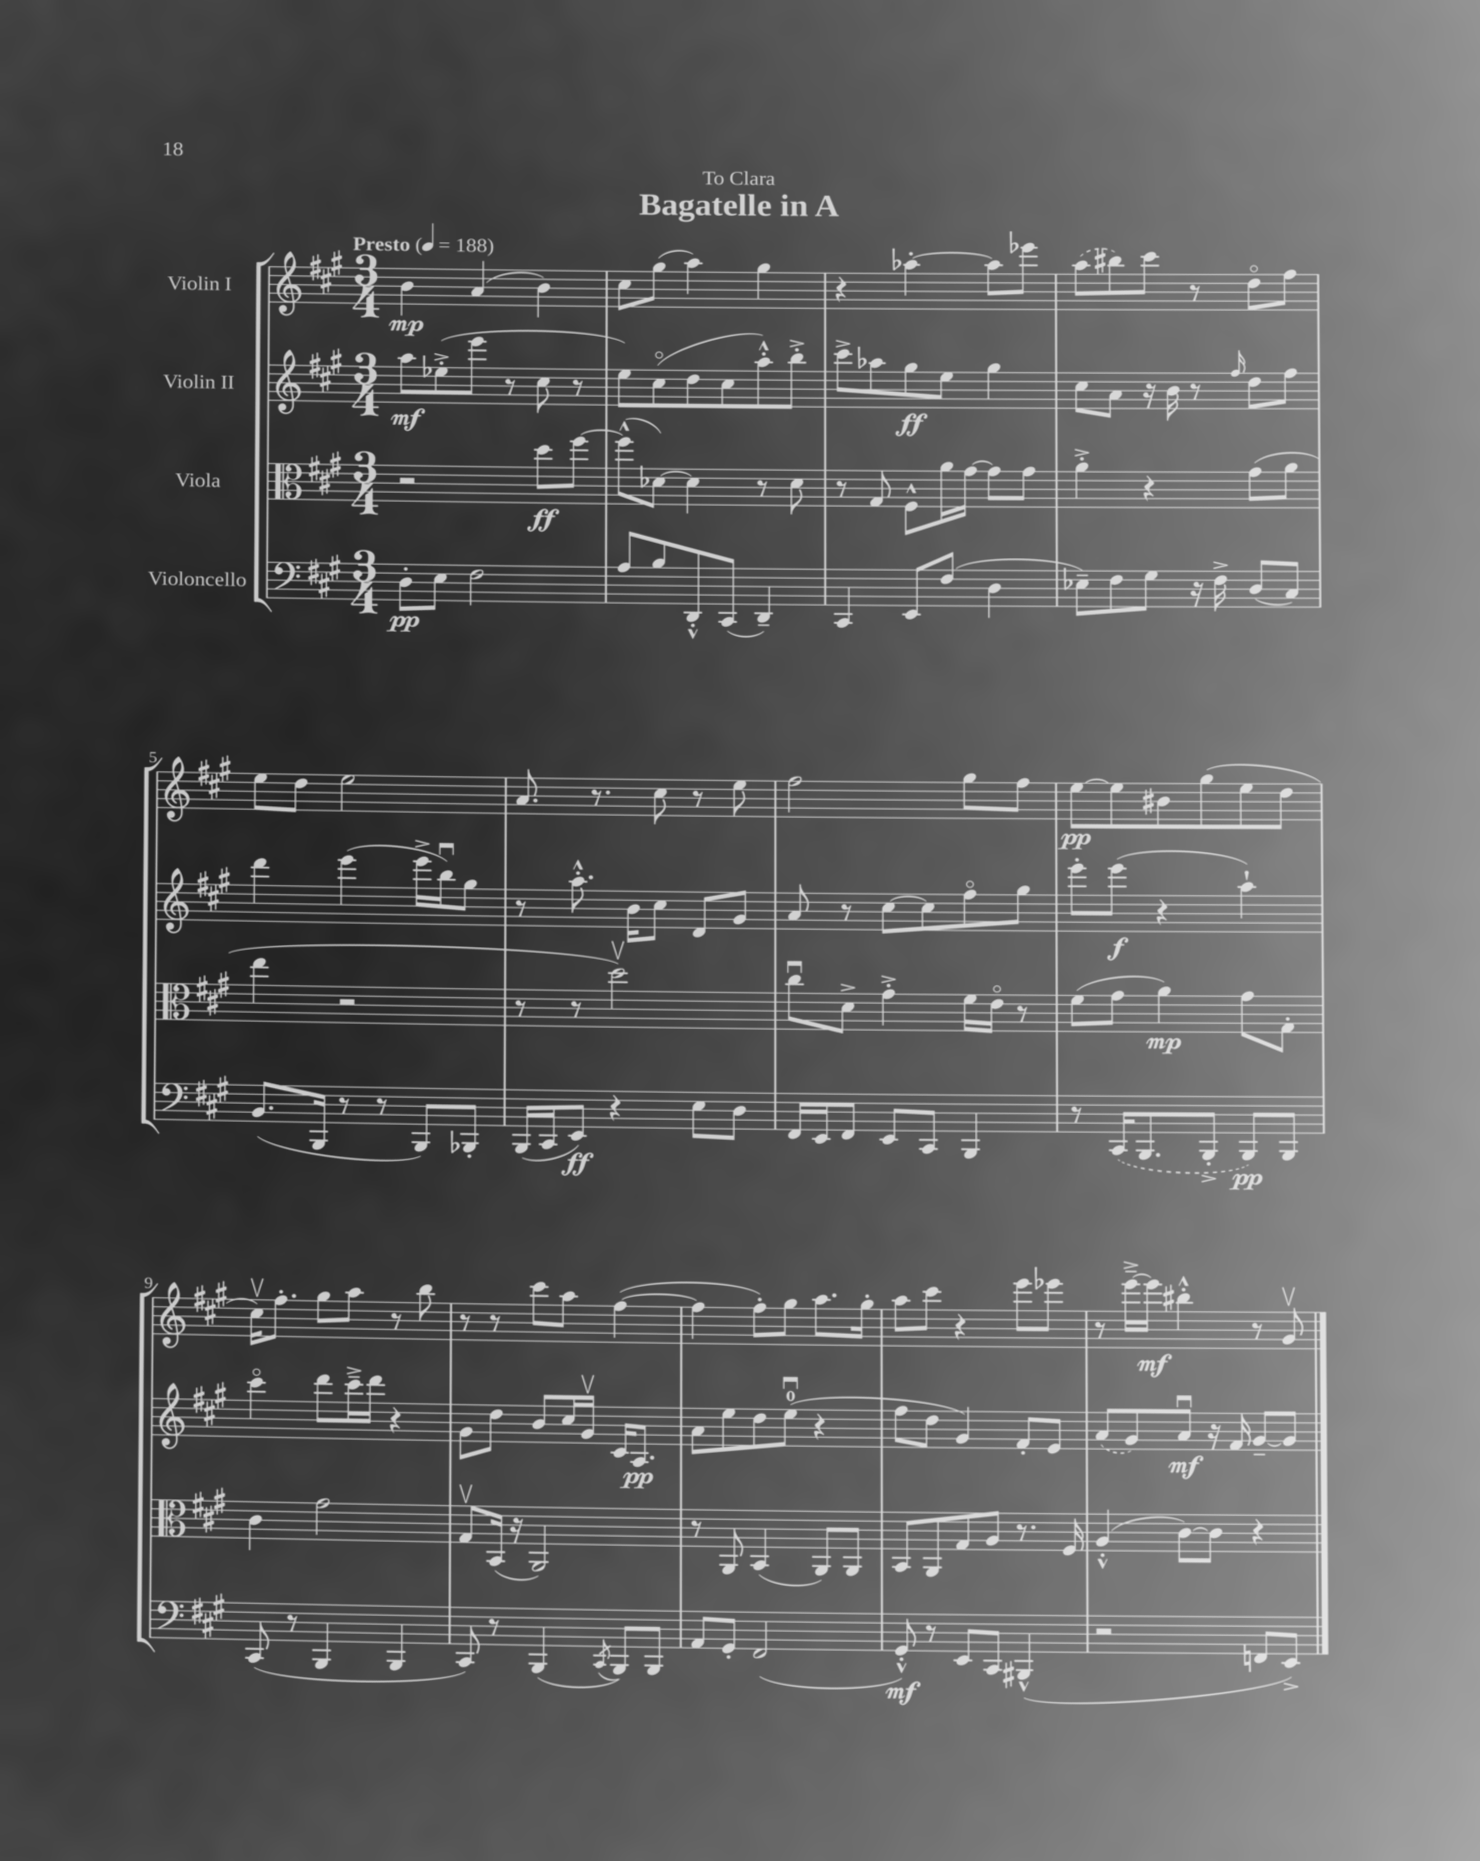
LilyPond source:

\header { title = "Bagatelle in A" dedication = "To Clara" }
<<
\new StaffGroup <<
\new Staff = "s0" \with { instrumentName = "Violin I" } {
    \clef treble \key a \major \numericTimeSignature \time 3/4 \tempo "Presto" 4 = 188
    b'4\mp a'4( b'4) |
    cis''8 gis''8( a''4) gis''4 |
    r4 aes''4~-. aes''8 ees'''8 |
    \once \slurDashed a''8( bis''8) cis'''8 r8 d''8\flageolet fis''8 |
    e''8 d''8 e''2 |
    a'8. r8. cis''8 r8 e''8 |
    fis''2 gis''8 fis''8 |
    e''8~\pp e''8 bis'8 gis''8( e''8 d''8 |
    cis''16\upbow) fis''8.-. gis''8 a''8 r8 b''8 |
    r8 r8 cis'''8 a''8 fis''4~( |
    fis''4 fis''8-.) gis''8 a''8. gis''16-. |
    a''8 cis'''8 r4 e'''8 ees'''8 |
    r8 e'''16~---> e'''16\mf bis''4-.-^ r8 gis'8\upbow \bar "|." |
}
\new Staff = "s1" \with { instrumentName = "Violin II" } {
    \clef treble \key a \major \numericTimeSignature \time 3/4
    a''8\mf ees''8-.->( e'''8 r8 cis''8 r8 |
    e''8) cis''8\flageolet( d''8 cis''8 a''8-.-^) b''8-.-> |
    cis'''8-> aes''8 gis''8\ff e''8 gis''4 |
    cis''8 a'8 r16 b'16 r8 \grace { fis''16 } d''8 fis''8 |
    d'''4 e'''4( e'''16-> b''16\downbow) gis''8 |
    r8 a''8.-.-^ b'16 cis''8 d'8 gis'8 |
    a'8 r8 cis''8~ cis''8 fis''8\flageolet gis''8 |
    e'''8-. e'''8\f( r4 a''4-!) |
    cis'''4\flageolet d'''8 cis'''16---> d'''16 r4 |
    gis'8 d''8 b'8 cis''16 gis'16\upbow cis'16 a8.\pp |
    a'8 e''8 d''8 e''8-0\downbow( r4 |
    fis''8 d''8 gis'4) fis'8-. e'8 |
    \once \slurDashed a'8( gis'8) a'8\downbow\mf r16 fis'16 gis'8~-- gis'8 \bar "|." |
}
\new Staff = "s2" \with { instrumentName = "Viola" } {
    \clef alto \key a \major \numericTimeSignature \time 3/4
    r2 d''8\ff fis''8~ |
    fis''8-^( des'8~) des'4 r8 des'8 |
    r8 gis8 fis8-^ a'16 gis'16~ gis'8 gis'8 |
    a'4-.-> r4 gis'8( a'8 |
    e''4 r2 |
    r8 r8 d''2\upbow) |
    cis''8\downbow d'8-> gis'4-.-> fis'16 e'16\flageolet r8 |
    fis'8( gis'8 a'4\mp) gis'8 gis8-. |
    cis'4 gis'2 |
    gis8\upbow b,16( r16 a,2) |
    r8 a,8 b,4( a,8) a,8 |
    b,8 a,8 gis8 a8 r8. fis16 |
    a4-.-^( cis'8~) cis'8 r4 \bar "|." |
}
\new Staff = "s3" \with { instrumentName = "Violoncello" } {
    \clef bass \key a \major \numericTimeSignature \time 3/4
    d8-.\pp e8 fis2 |
    a8 b8 d,8-.-^ cis,8( d,4--) |
    cis,4 e,8 fis8( d4 |
    ees8--) fis8 gis8 r16 fis16-> d8( cis8) |
    b,8.( b,,16 r8 r8 b,,8) bes,,8-. |
    b,,16( cis,16 e,8\ff) r4 e8 d8 |
    fis,16 e,16 fis,8 e,8 cis,8 b,,4 |
    r8 \once \slurDashed cis,16( b,,8. b,,8-.-> b,,8\pp) b,,8 |
    cis,8( r8 b,,4 b,,4 |
    cis,8) r8 b,,4( \acciaccatura { cis,8 } b,,8) b,,8 |
    a,8 gis,8-. fis,2( |
    gis,8-.-^\mf) r8 e,8 cis,8 bis,,4-^( |
    r2 f,8 e,8->) \bar "|." |
}
>>
>>
